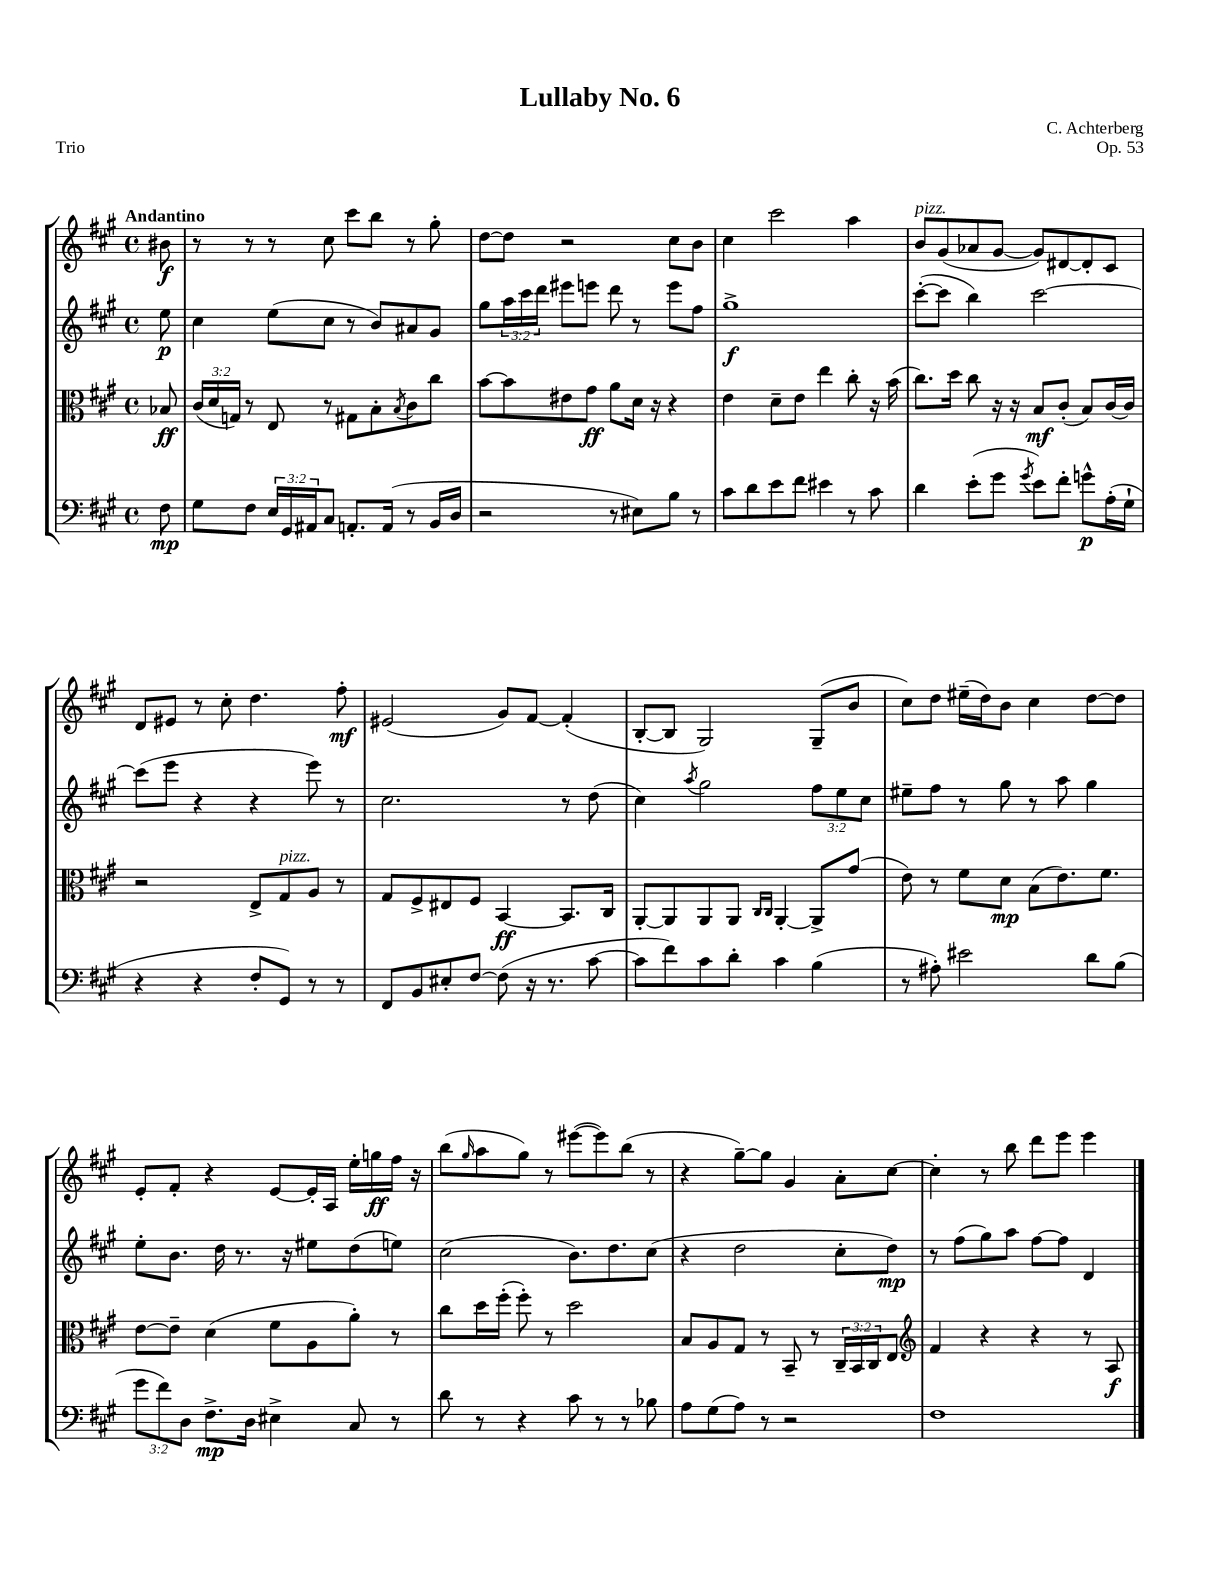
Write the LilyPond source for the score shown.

\header { title = "Lullaby No. 6" composer = "C. Achterberg" opus = "Op. 53" piece = "Trio" }
<<
\new StaffGroup <<
\new Staff = "s0" {
    \clef treble \key a \major \defaultTimeSignature \time 4/4 \partial 8 \tempo "Andantino"
    bis'8\f |
    r8 r8 r8 cis''8 cis'''8 b''8 r8 gis''8-. |
    d''8~ d''8 r2 cis''8 b'8 |
    cis''4 cis'''2 a''4 |
    b'8^\markup { \italic "pizz." } gis'8( aes'8 gis'8~ gis'8) dis'8~ dis'8-. cis'8 |
    d'8 eis'8 r8 cis''8-. d''4. fis''8-.\mf |
    eis'2( gis'8) fis'8~ fis'4-.( |
    b8~-. b8 gis2) gis8--( b'8 |
    cis''8) d''8 eis''16--( d''16) b'8 cis''4 d''8~ d''8 |
    e'8-. fis'8-. r4 e'8~ e'16-. a16 e''16-. g''16\ff fis''16 r16 |
    b''8( \grace { gis''16 } a''8 gis''8) r8 eis'''8~( eis'''8) b''8( r8 |
    r4 gis''8~--) gis''8 gis'4 a'8-. cis''8~ |
    cis''4-. r8 b''8 d'''8 e'''8 e'''4 \bar "|." |
}
\new Staff = "s1" {
    \clef treble \key a \major \defaultTimeSignature \time 4/4 \override Staff.TupletNumber.text = #tuplet-number::calc-fraction-text \partial 8
    e''8\p |
    cis''4 e''8( cis''8 r8 b'8) ais'8 gis'8 |
    gis''8 \tuplet 3/2 { a''16 cis'''16 d'''16 } eis'''8 e'''8 d'''8 r8 e'''8 fis''8 |
    gis''1->\f |
    cis'''8~-.( cis'''8 b''4) cis'''2~ |
    cis'''8( e'''8 r4 r4 e'''8) r8 |
    cis''2. r8 d''8( |
    cis''4) \acciaccatura { a''8 } gis''2 \tuplet 3/2 { fis''8 e''8 cis''8 } |
    eis''8-- fis''8 r8 gis''8 r8 a''8 gis''4 |
    e''8-. b'8. d''16 r8. r16 eis''8 d''8( e''8) |
    cis''2( b'8.) d''8. cis''8( |
    r4 d''2 cis''8-. d''8\mp) |
    r8 fis''8( gis''8) a''8 fis''8~ fis''8 d'4 \bar "|." |
}
\new Staff = "s2" {
    \clef alto \key a \major \defaultTimeSignature \time 4/4 \override Staff.TupletNumber.text = #tuplet-number::calc-fraction-text \partial 8
    bes8\ff |
    \tuplet 3/2 { cis'16( d'16 g16) } r8 e8 r8 gis8 b8-. \acciaccatura { b8 } cis'8 cis''8 |
    b'8~ b'8 eis'8 gis'8\ff a'8 d'16 r16 r4 |
    e'4 d'8-- e'8 e''4 cis''8-. r16 b'16( |
    cis''8.) d''16 cis''8 r16 r16 b8\mf cis'8-.( b8) cis'16~ cis'16 |
    r2 e8-> gis8^\markup { \italic "pizz." } a8 r8 |
    gis8 fis8-> eis8 fis8 b,4~\ff b,8. cis16 |
    a,8~-. a,8 a,8 a,8 \grace { cis16 cis16 } a,4~-. a,8-> gis'8( |
    e'8) r8 fis'8 d'8\mp b8( e'8.) fis'8. |
    e'8~ e'8-- d'4( fis'8 a8 a'8-.) r8 |
    cis''8 d''16 fis''16-.( fis''8-.) r8 d''2 |
    b8 a8 gis8 r8 b,8-- r8 \tuplet 3/2 { cis16-- b,16 cis16 } e8 |
    \clef treble fis'4 r4 r4 r8 a8\f \bar "|." |
}
\new Staff = "s3" {
    \clef bass \key a \major \defaultTimeSignature \time 4/4 \override Staff.TupletNumber.text = #tuplet-number::calc-fraction-text \partial 8
    fis8\mp |
    gis8 fis8 \tuplet 3/2 { e16 gis,16 ais,16 } cis8 a,8.-. a,16( r8 b,16 d16 |
    r2 r8 eis8) b8 r8 |
    cis'8 d'8 e'8 fis'8 eis'4 r8 cis'8 |
    d'4 e'8-.( gis'8 \acciaccatura { gis'8 } e'8) fis'8-. g'8-^\p a16-.( gis16-! |
    r4 r4 fis8-. gis,8) r8 r8 |
    fis,8 b,8 eis8-. fis8~ fis8( r16 r8. cis'8~ |
    cis'8 fis'8) cis'8 d'8-. cis'4 b4( |
    r8 ais8-.) eis'2 d'8 b8( |
    \tuplet 3/2 { gis'8 fis'8) d8 } fis8.->\mp d16 eis4-> cis8 r8 |
    d'8 r8 r4 cis'8 r8 r8 bes8 |
    a8 gis8( a8) r8 r2 |
    fis1 \bar "|." |
}
>>
>>
\layout { \context { \Score \remove "Bar_number_engraver" } }
